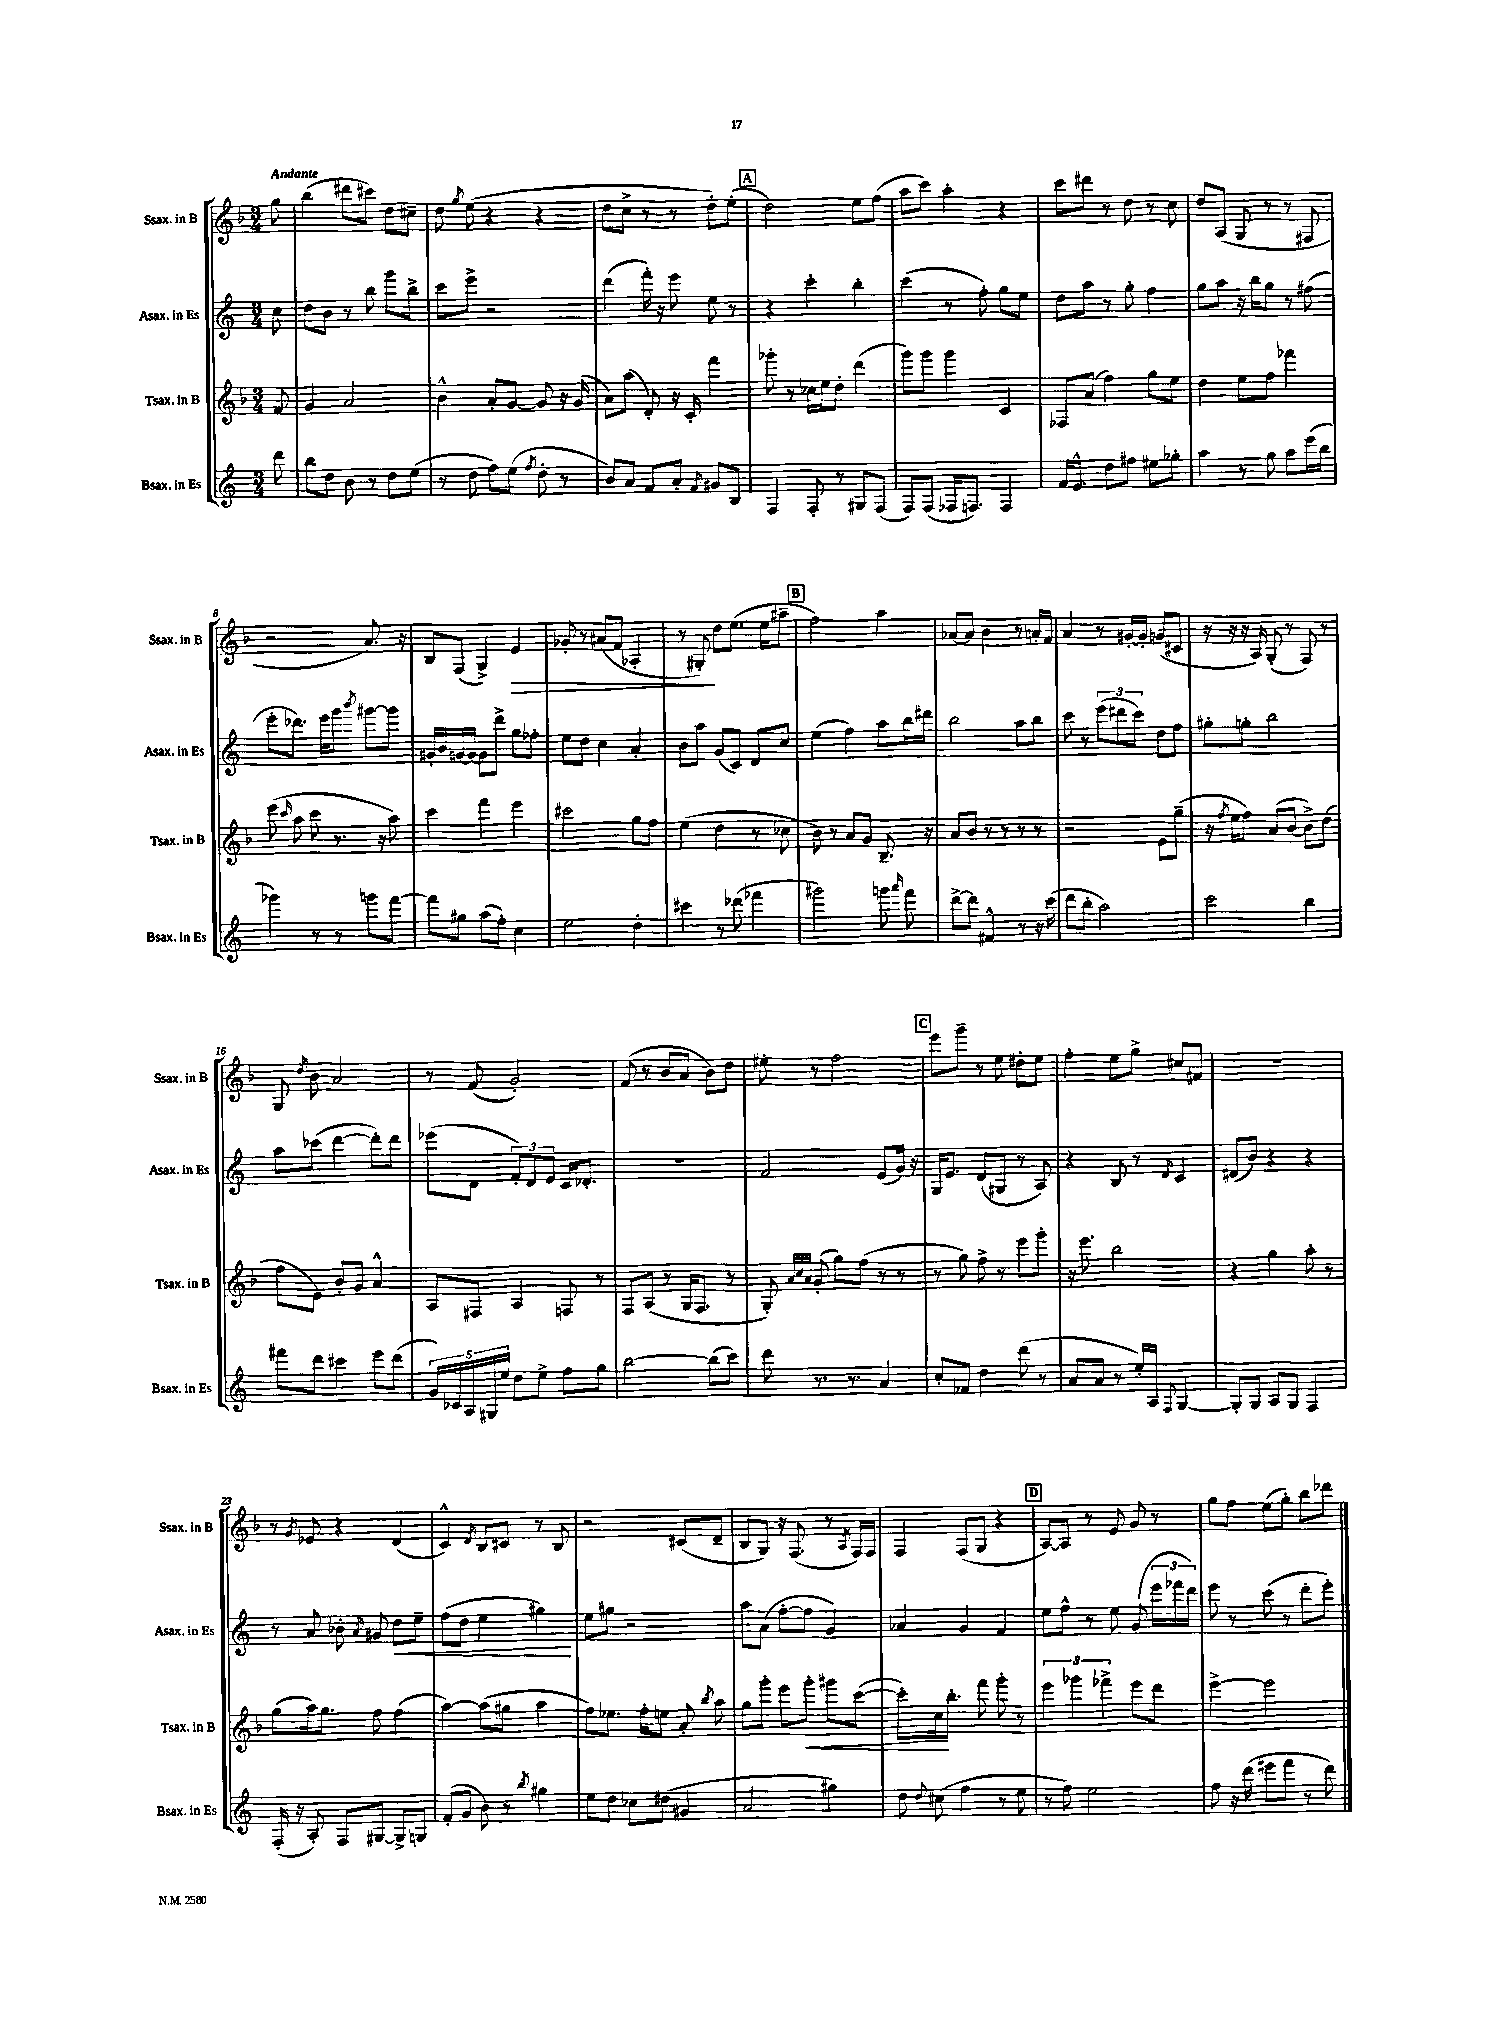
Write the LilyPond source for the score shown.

<<
\new StaffGroup <<
\new Staff = "s0" \with { instrumentName = "Ssax. in B" shortInstrumentName = "Ssax. in B" } {
    \clef treble \key f \major \numericTimeSignature \time 3/4 \partial 8 \tempo "Andante"
    \autoBeamOff g''8 |
    bes''4( dis'''8[ cis'''8]) d''8[ cis''8]-- |
    d''8 \acciaccatura { g''8 } e''8( r4 r4 |
    d''8[ c''8]-> r8 r8 d''8[-.) e''8]-.( |
    \mark \markup { \box "A" } d''2) e''8[ f''8]( |
    a''8[ c'''8]) a''4-. r4 |
    c'''8[ dis'''8] r8 d''8 r8 c''8 |
    d''8[ a8]( g8 r8 r8 fis8 |
    r2 a'8.) r16 |
    bes8[ f8]( g4->) e'4\> |
    ges'8-. r8 ais'8[( f'8] aes4-. |
    r8 gis8-.\!) d''8[ e''8.]( e''16[ ais''8]-- |
    \mark \markup { \box "B" } f''2) a''4 |
    aes'8[~ aes'8] bes'4 r8 a'16[-. f'16] |
    a'4 r8 gis'16[~-. gis'16]-. g'8[( cis'8] |
    r16 r16 r16 a16) g8-.( r8 f8) r8 |
    g8 \acciaccatura { d''8 } bes'8 a'2 |
    r8 f'8( g'2-.) |
    f'8( r8 bes'8[ a'8] bes'8[) d''8] |
    eis''8-. r8 f''2 |
    \mark \markup { \box "C" } e'''8[ g'''8]-- r8 e''8 dis''8[-. e''8] |
    f''4-. e''8[ g''8]-> cis''8[ fis'8] |
    R2. |
    r8 \acciaccatura { g'8 } ees'8 r4 d'4( |
    c'4-^) \acciaccatura { d'8 } bes8[ cis'8] r8 bes8 |
    r2 cis'8[( d'8]-- |
    bes8[ g8]) r16 f8.( r8 \acciaccatura { a8 } f16[) f16] |
    f4 f8[( g8] r4 |
    \mark \markup { \box "D" } a8[~) a8] r8 e'8 g'8 r8 |
    g''8[ f''8] e''8[( g''8]-.) bes''8[ des'''8] \bar "|." |
}
\new Staff = "s1" \with { instrumentName = "Asax. in Es" shortInstrumentName = "Asax. in Es" } {
    \clef treble \key c \major \numericTimeSignature \time 3/4 \partial 8
    \autoBeamOff c''8 |
    d''8[ b'8] r8 b''8 g'''8[ b''8]-> |
    c'''8[ e'''8]-> r2 |
    d'''4( f'''16-.) r16 e'''8 e''8 r8 |
    \mark \markup { \box "A" } r4 c'''4-. b''4-. |
    c'''4( r8 f''8-.) g''8[ e''8] |
    d''8[ a''8] r8 g''8-. f''4 |
    g''8[ a''8] r16 b''16[ g''8] r8 fis''8( |
    e'''8[-. des'''8.]) e'''16[ g'''8] \acciaccatura { b'''8 } gis'''8[~ gis'''8] |
    gis'16[-. b'16 g'16~ g'16]~ g'8[ d'''8]-> g''8[ fes''8]-. |
    e''8[ d''8] c''4 a'4-. |
    b'8[ a''8] g'8[( c'8]) d'8[ c''8] |
    \mark \markup { \box "B" } e''4( f''4) a''8[ b''16 dis'''16] |
    b''2 a''8[ b''8] |
    c'''8 r8 \tuplet 3/2 { e'''8[( dis'''8 c'''8]) } d''8[ f''8] |
    gis''8[-. g''8]-. b''2 |
    a''8[ ces'''8]( d'''4~ d'''8[-.) d'''8] |
    ees'''8[( d'8] \tuplet 3/2 { f'8[-.) d'8 e'8] } c'16[ des'8.]-. |
    R2. |
    f'2 e'8[( g'16]) r16 |
    \mark \markup { \box "C" } g16[ e'8.] d'8[( gis8] r8 a8) |
    r4 b8 r8 \acciaccatura { d'8 } c'4 |
    dis'8[( b'8]) r4 r4 |
    r8 a'8 bes'8-. \acciaccatura { a'8 } gis'8 d''8[\< e''8]-- |
    f''8[( d''8] e''4 gis''4\!) |
    e''8[ gis''8] r2 |
    a''8[ a'8]( f''8[~-. f''8] g'4) |
    aes'4 g'4 f'4 |
    \mark \markup { \box "D" } e''8[ f''8]-^ r8 e''8 g'8( \tuplet 3/2 { e'''16[ fes'''16 d'''16]) } |
    e'''8 r8 c'''8( r8 d'''8[-. e'''8]-.) \bar "|." |
}
\new Staff = "s2" \with { instrumentName = "Tsax. in B" shortInstrumentName = "Tsax. in B" } {
    \clef treble \key f \major \numericTimeSignature \time 3/4 \partial 8
    \autoBeamOff f'8 |
    g'4 a'2 |
    bes'4-^ a'8[-. g'8]~ g'8 r16 g'16( |
    a'8[) a''8]( d'8-.) r16 c'16-. f'''4 |
    \mark \markup { \box "A" } ges'''8-. r8 ces''16[ e''16 d''8]-. d'''4( |
    g'''8[) g'''8] g'''4 c'4 |
    fes8[ a'8]( f''4) g''8[ e''8] |
    d''4 e''8[ f''8] fes'''4 |
    e'''8( \grace { c'''16 } a''8 c'''8 r8. r16 a''8) |
    c'''4 f'''4 e'''4 |
    cis'''2 g''8[ f''8] |
    e''4( d''4 r8 ces''8 |
    \mark \markup { \box "B" } bes'8) r8 a'8[ g'8] bes8.-- r16 |
    a'8[ bes'8] r8 r8 r8 r8 |
    r2 e'8[ g''8]--( |
    r16 \acciaccatura { f''8 } e''16[ f''8]) a'8[( bes'8]~ bes'8[->) d''8]( |
    f''8[ e'8]) bes'8[-. g'8] a'4-^ |
    a8[ fis8] a4 f8 r8 |
    f8[ a8]( r8 g16[ f8.] r8 |
    g8-.) \grace { a'32[ c''32 a'32] } g'8-.( g''8[) f''8]( r8 r8 |
    \mark \markup { \box "C" } r8 g''8) f''8-> r8 e'''8[ g'''8]-. |
    r16 e'''8. bes''2 |
    r4 g''4 a''8-. r8 |
    g''8[( a''16) g''8.] f''8 f''4( |
    a''4~) a''8[( gis''8] a''4 |
    f''8[) ees''8.] f''16[-. e''8] a'8-. \acciaccatura { bes''8 } a''8 |
    g''8[ g'''8]-. e'''8[ g'''8]-.\< gis'''8[ c'''8]~( |
    c'''8[-.) c''16\! bes''8.]-. f'''8 g'''8-. r8 |
    \mark \markup { \box "D" } \tuplet 3/2 { e'''4 ges'''4 fes'''4-> } e'''8[ d'''8] |
    e'''4~-> e'''2 \bar "|." |
}
\new Staff = "s3" \with { instrumentName = "Bsax. in Es" shortInstrumentName = "Bsax. in Es" } {
    \clef treble \key c \major \numericTimeSignature \time 3/4 \partial 8
    \autoBeamOff d'''8 |
    b''8[ d''8] b'8 r8 d''8[ e''8]( |
    r8 d''8 f''8[) e''8]( \acciaccatura { f''8 } d''8-. r8 |
    b'8[) a'8] f'8[ a'8]-. \acciaccatura { f'8 } gis'8[ b8] |
    \mark \markup { \box "A" } f4 f8-. r8 gis8[ f8]( |
    f8[) f8]( fes16[ f8.]) f4 |
    f'16[ e'8.]-^ d''8[ fis''8] eis''8[ ges''8]-. |
    a''4 r8 g''8 a''8[ e'''16( b''16] |
    ges'''4) r8 r8 g'''8[ f'''8]~ |
    f'''8[ gis''8] a''8[( f''8]-.) c''4 |
    e''2 d''4-. |
    cis'''4 r8 des'''8( fes'''4 |
    \mark \markup { \box "B" } gis'''2) g'''8 \grace { a'''16 } f'''8 |
    d'''8[~-> d'''8] fis'4-^ r8 r16 c'''16( |
    d'''8[ b''8]-. a''2) |
    c'''2 b''4 |
    fis'''8[ d'''8] cis'''4 e'''8[ d'''8]( |
    \tuplet 5/4 { g'16[) ces'16 a16 gis16 e''16] } d''8[ e''8]-> f''8[ g''8] |
    b''2~ b''8[( c'''8]) |
    d'''8 r8. r8. a'4 |
    \mark \markup { \box "C" } c''8[-. fes'8] d''4 d'''8( r8 |
    a'8[ a'8] r8 e''16[-.) a16] \appoggiatura { f8 } g4~ |
    g8[-. g8] a8[ g8] f4 |
    f16-.( r16 a8-.) f8[ gis8]~ gis8[-> g8] |
    f'8[-.( g'8] b'8) r8 \acciaccatura { b''8 } gis''4 |
    e''8[ d''8] ces''8[ dis''8]( gis'4 |
    a'2 gis''4) |
    d''8 \appoggiatura { d''8 } cis''8( f''4 r8 e''8 |
    \mark \markup { \box "D" } r8 f''8) e''2 |
    f''8 r16 d'''16( eis'''8[ f'''8] r8 d'''8) \bar "|." |
}
>>
>>
